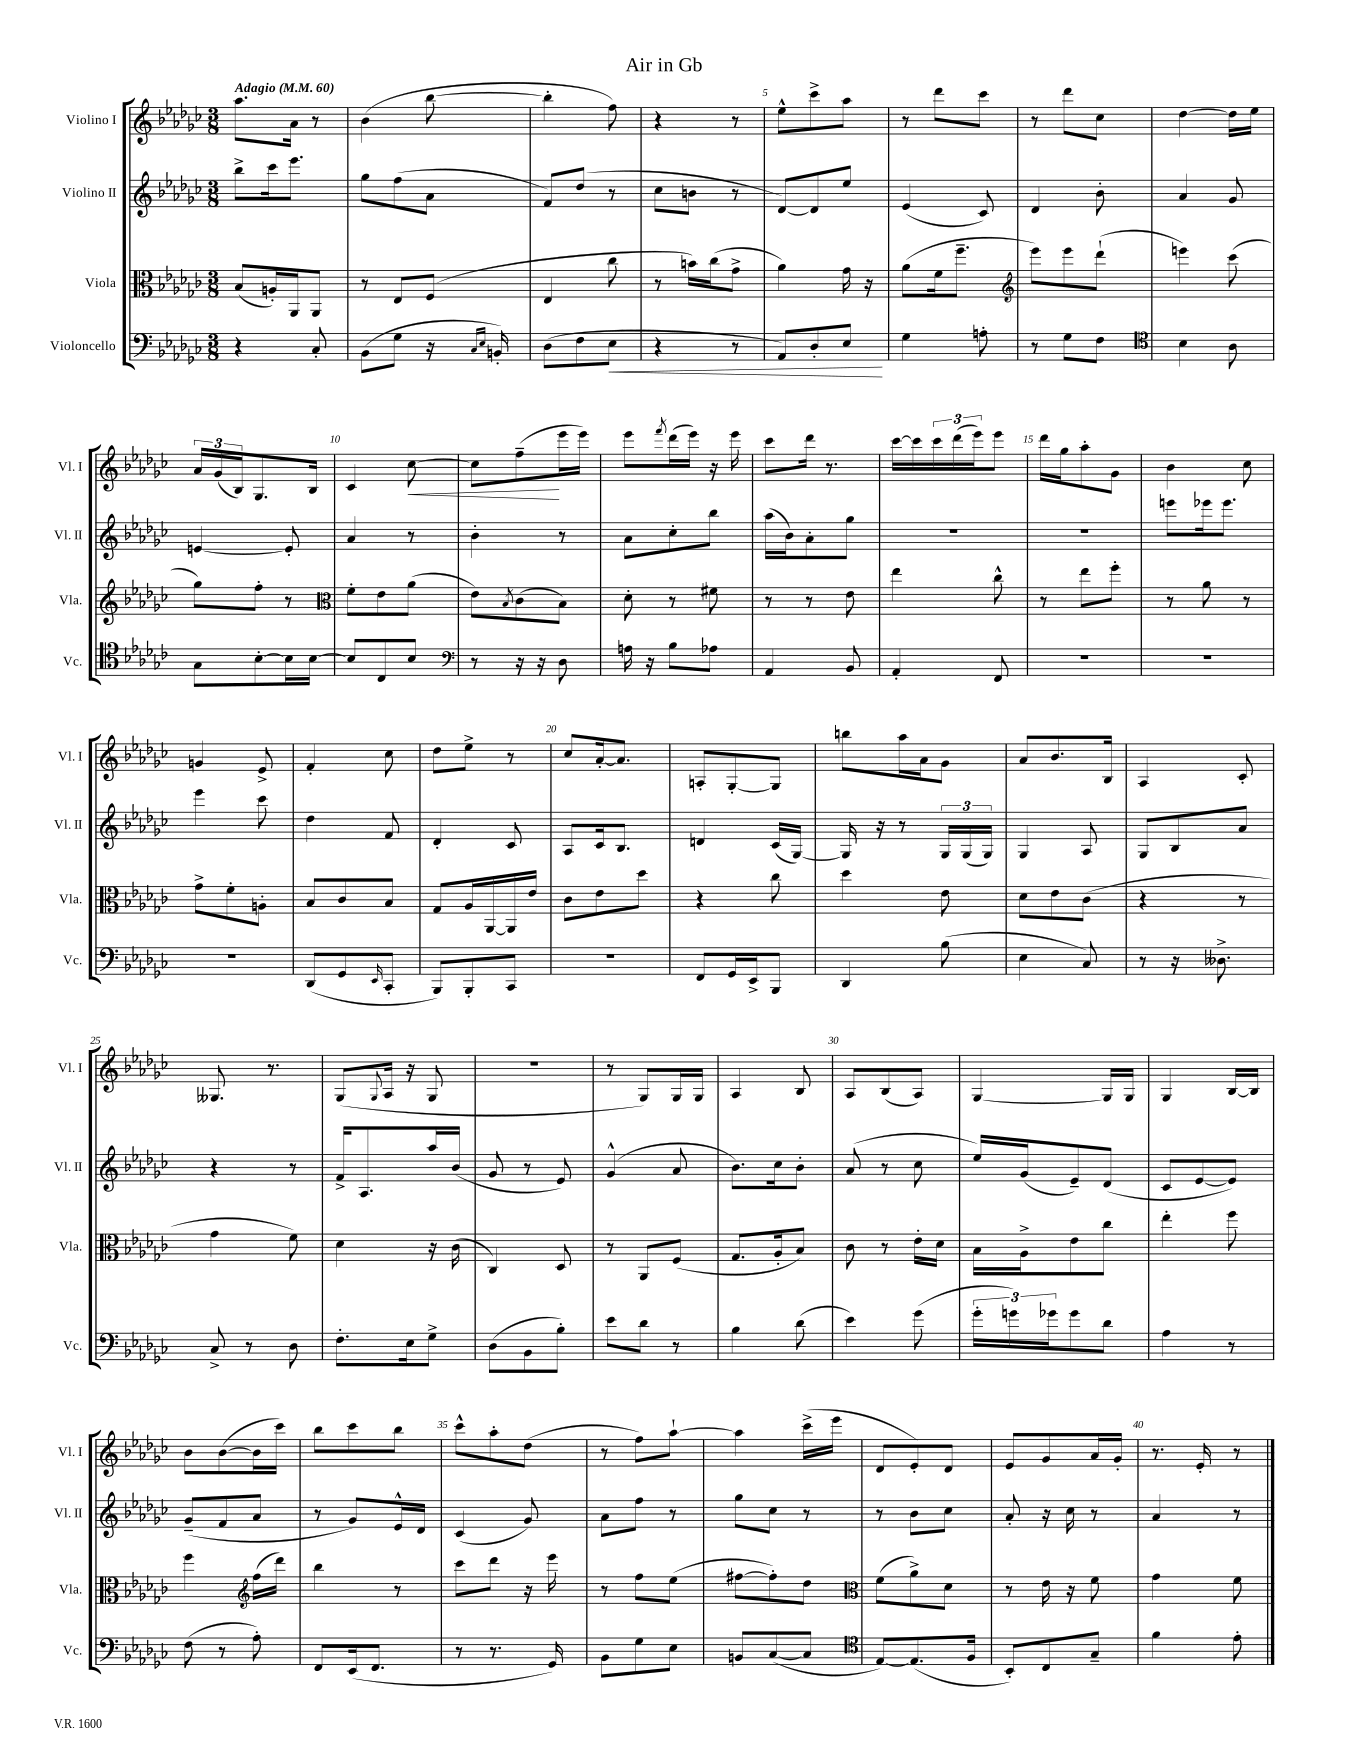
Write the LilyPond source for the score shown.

\header { title = "Air in Gb" }
<<
\new StaffGroup <<
\new Staff = "s0" \with { instrumentName = "Violino I" shortInstrumentName = "Vl. I" } {
    \clef treble \key ges \major \numericTimeSignature \time 3/8 \tempo "Adagio" 4 = 60
    aes''8. aes'16 r8 |
    bes'4( bes''8~ |
    bes''4-. f''8) |
    r4 r8 |
    ees''8-^ ces'''8-> aes''8 |
    r8 des'''8 ces'''8 |
    r8 des'''8 ces''8 |
    des''4~ des''16 ees''16 |
    \tuplet 3/2 { aes'16 ges'16( bes16) } ges8. bes16 |
    ces'4 ces''8~\< |
    ces''8 f''8--\!( ees'''16 ees'''16) |
    ees'''8 \acciaccatura { f'''8 } des'''16( ees'''16) r16 ees'''16 |
    ces'''8 des'''16 r8. |
    ces'''16~ ces'''16 \tuplet 3/2 { ces'''16 des'''16( ees'''16) } ees'''8 |
    des'''16 ges''16 aes''8-. ges'8 |
    bes'4 ces''8 |
    g'4 ees'8-> |
    f'4-. ces''8 |
    des''8 ees''8-> r8 |
    ces''8 aes'16~-. aes'8. |
    a8-. ges8~-. ges8 |
    b''8 aes''16 aes'16 ges'8 |
    aes'8 bes'8. bes16 |
    aes4 ces'8-. |
    geses8. r8. |
    ges8( \appoggiatura { ges8 } aes16 r16 ges8 |
    R4. |
    r8 ges8) ges16 ges16 |
    aes4 bes8 |
    aes8 bes8( aes8) |
    ges4~ ges16 ges16 |
    ges4 bes16~ bes16 |
    bes'8 bes'8~( bes'16 ces'''16) |
    bes''8 ces'''8 bes''8 |
    ces'''8-^ aes''8-. des''8( |
    r8 f''8) aes''8~-! |
    aes''4 ces'''16->( ees'''16 |
    des'8 ees'8-.) des'8 |
    ees'8 ges'8 aes'16 ges'16-. |
    r8. ees'16-. r8 \bar "|." |
}
\new Staff = "s1" \with { instrumentName = "Violino II" shortInstrumentName = "Vl. II" } {
    \clef treble \key ges \major \numericTimeSignature \time 3/8
    bes''8-> ces'''16 ees'''8. |
    ges''8 f''8( aes'8 |
    f'8) des''8( r8 |
    ces''8 b'8 r8 |
    des'8~) des'8 ees''8 |
    ees'4( ces'8) |
    des'4 bes'8-. |
    aes'4 ges'8 |
    e'4~ e'8-. |
    aes'4 r8 |
    bes'4-. r8 |
    aes'8 ces''8-. bes''8 |
    aes''16( bes'16) aes'8-. ges''8 |
    R4. |
    R4. |
    e'''8 ees'''16 ees'''8. |
    ees'''4 ces'''8 |
    des''4 f'8 |
    des'4-. ces'8 |
    aes8 ces'16 bes8. |
    d'4 ces'16( ges16~) |
    ges16 r16 r8 \tuplet 3/2 { ges16 ges16( ges16) } |
    ges4 aes8 |
    ges8 bes8 aes'8 |
    r4 r8 |
    f'16-> aes8. aes''16 bes'16( |
    ges'8 r8 ees'8) |
    ges'4-^( aes'8 |
    bes'8.) ces''16 bes'8-. |
    aes'8( r8 ces''8 |
    ees''16) ges'16( ees'8--) des'8( |
    ces'8 ees'8~ ees'8) |
    ges'8--( f'8 aes'8 |
    r8 ges'8) ees'16-^ des'16 |
    ces'4( ges'8) |
    aes'8 f''8 r8 |
    ges''8 ces''8 r8 |
    r8 bes'8 ces''8 |
    aes'8-. r16 ces''16 r8 |
    aes'4 r8 \bar "|." |
}
\new Staff = "s2" \with { instrumentName = "Viola" shortInstrumentName = "Vla." } {
    \clef alto \key ges \major \numericTimeSignature \time 3/8
    bes8( a16-.) aes,16 aes,8 |
    r8 ees8 f8( |
    ees4 ces''8 |
    r8 b'16) ces''16( ges'8-> |
    aes'4) ges'16 r16 |
    aes'8( f'16 f''8.-- |
    \clef treble ees'''8) ees'''8 des'''8-!( |
    e'''4) ces'''8( |
    ges''8) f''8-. r8 |
    \clef alto f'8-. ees'8 aes'8( |
    ees'8) \acciaccatura { bes8 } ces'8( bes8) |
    des'8-. r8 fis'8 |
    r8 r8 ees'8 |
    ees''4 ces''8-^ |
    r8 ees''8 f''8-. |
    r8 aes'8 r8 |
    ges'8-> f'8-. a8-. |
    bes8 ces'8 bes8 |
    ges8 aes16 aes,16~ aes,16 ees'16 |
    ces'8 ees'8 des''8 |
    r4 ces''8 |
    des''4 ees'8 |
    des'8 ees'8 ces'8( |
    r4 r8 |
    ges'4 f'8) |
    des'4 r16 ces'16( |
    ces4) des8 |
    r8 aes,8 f8( |
    ges8. aes16-. bes8) |
    ces'8 r8 ees'16-. des'16 |
    bes16 aes16-> ees'8 ces''8 |
    ees''4-. f''8 |
    f''4 \clef treble f''16( des'''16) |
    bes''4 r8 |
    ces'''8 des'''8 r16 ees'''16 |
    r8 f''8 ees''8( |
    fis''8~ fis''8-.) des''8 |
    \clef alto f'8( aes'8->) des'8 |
    r8 ees'16 r16 f'8 |
    ges'4 f'8 \bar "|." |
}
\new Staff = "s3" \with { instrumentName = "Violoncello" shortInstrumentName = "Vc." } {
    \clef bass \key ges \major \numericTimeSignature \time 3/8
    r4 ces8-. |
    bes,8( ges8 r16 \grace { ces16 ees16 } b,16-.) |
    des8( f8 ees8\< |
    r4 r8 |
    aes,8) des8-. ees8\! |
    ges4 a8-. |
    r8 ges8 f8 |
    \clef tenor bes4 aes8 |
    ges8 bes8~-. bes16 bes16~ |
    bes8 ces8 bes8 |
    \clef bass r8 r16 r16 des8 |
    a16 r16 bes8 aes8 |
    aes,4 bes,8 |
    aes,4-. f,8 |
    R4. |
    R4. |
    R4. |
    des,8( ges,8 \grace { ees,16 } ces,8-. |
    bes,,8) bes,,8-. ces,8 |
    R4. |
    f,8 ges,16 ees,16-> bes,,8 |
    des,4 bes8( |
    ees4 ces8) |
    r8 r16 deses8.-> |
    ces8-> r8 des8 |
    f8.-. ees16 ges8-> |
    des8( bes,8 bes8-.) |
    ees'8 des'8 r8 |
    bes4 des'8( |
    ees'4) ges'8( |
    \tuplet 3/2 { ges'16-. g'16) ges'16 } ges'8 des'8 |
    aes4 r8 |
    f8( r8 aes8-.) |
    f,8 ees,16( f,8. |
    r8 r8. ges,16) |
    bes,8 ges8 ees8 |
    b,8 ces8~( ces8 |
    \clef tenor ees8~) ees8.( f16 |
    bes,8-.) ces8 ges8-- |
    f'4 ees'8-. \bar "|." |
}
>>
>>
\layout { \context { \Score \override BarNumber.break-visibility = ##(#f #t #t) barNumberVisibility = #(every-nth-bar-number-visible 5) } }
